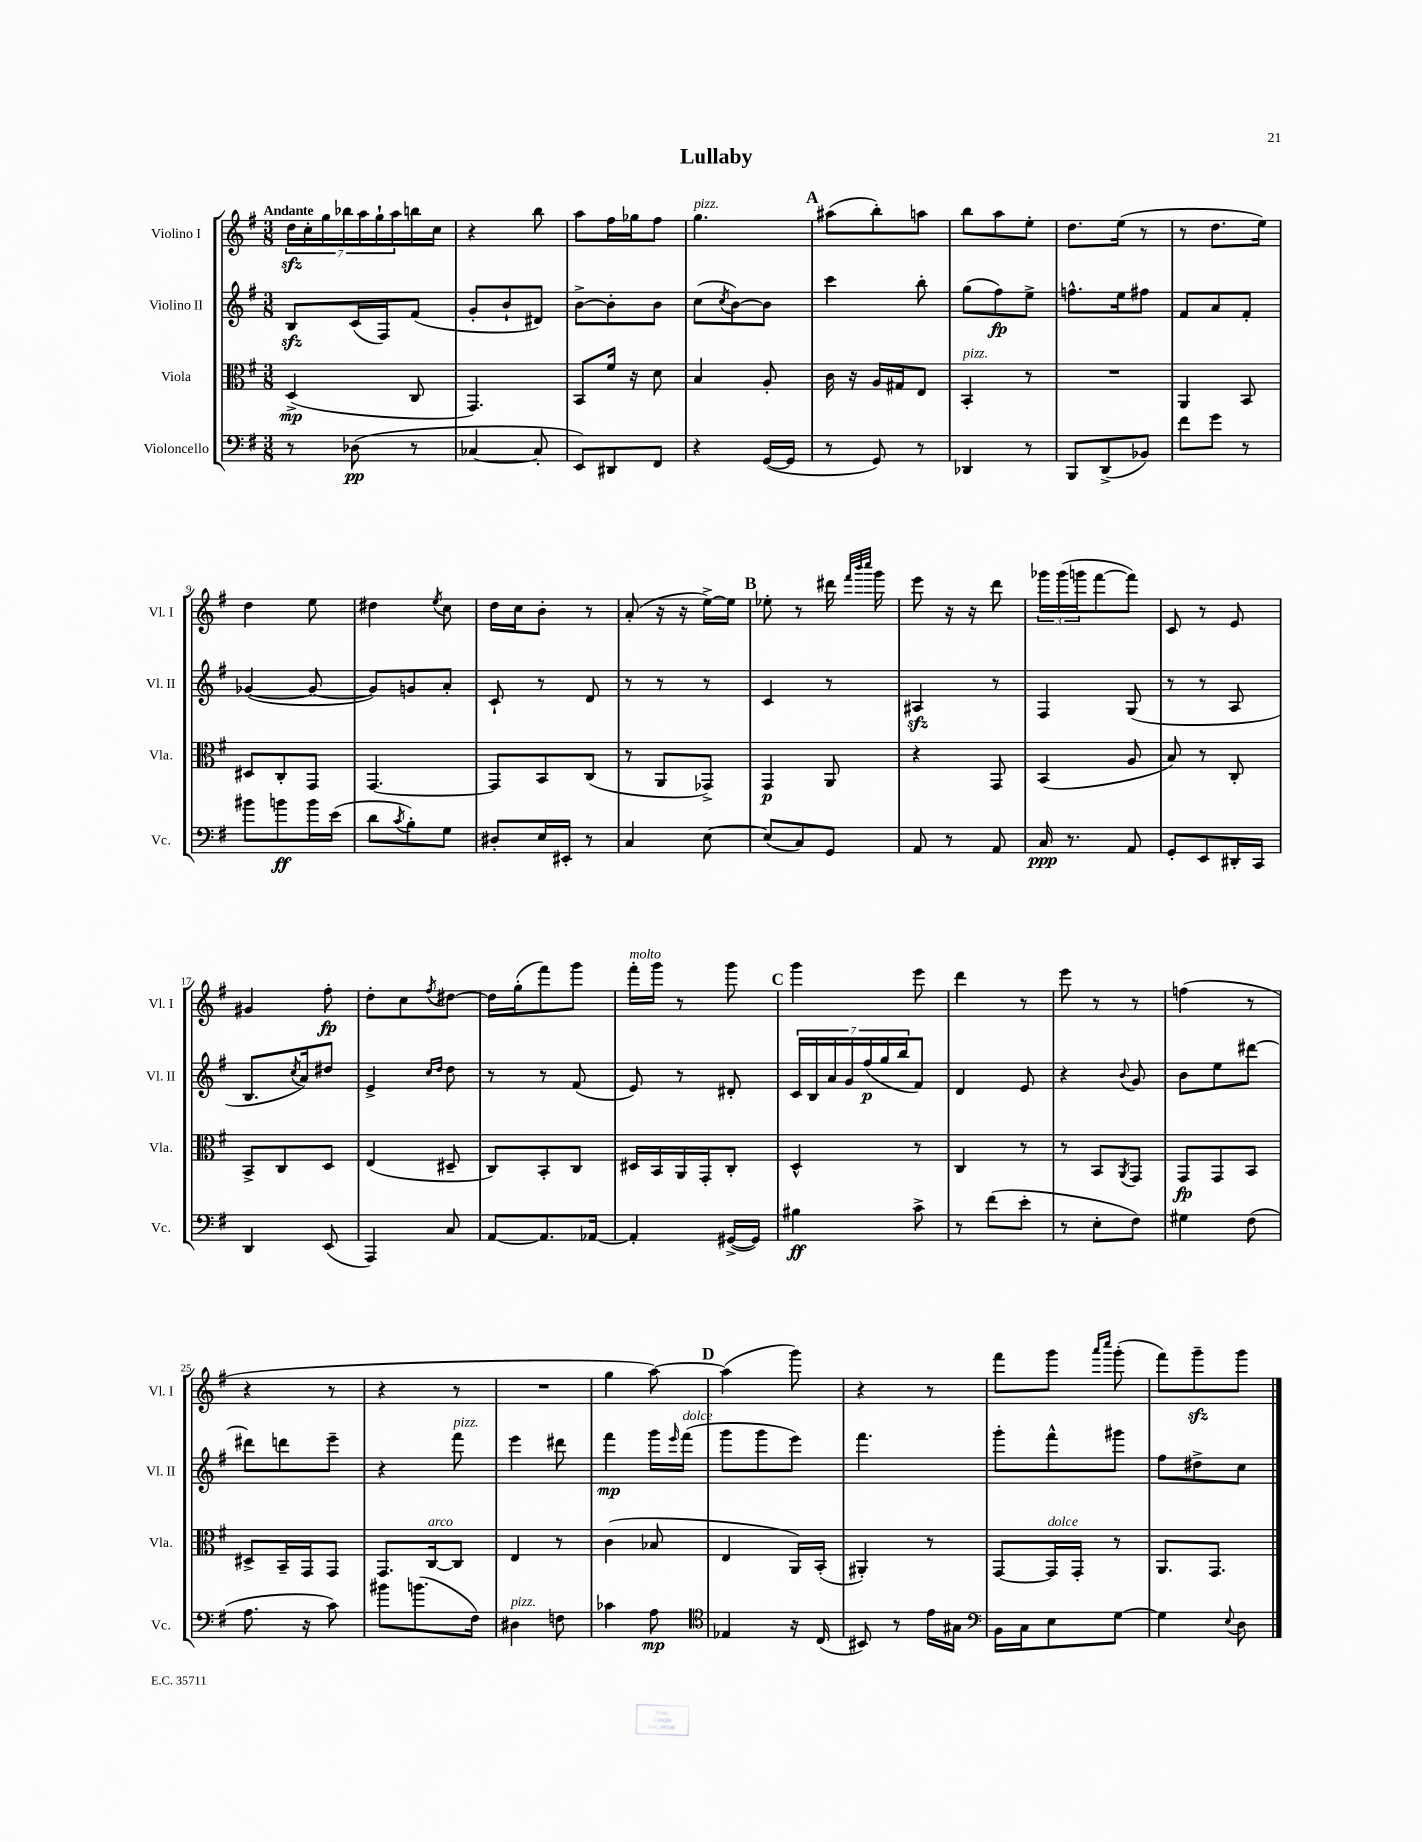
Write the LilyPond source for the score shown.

\header { title = "Lullaby" }
<<
\new StaffGroup <<
\new Staff = "s0" \with { instrumentName = "Violino I" shortInstrumentName = "Vl. I" } {
    \clef treble \key g \major \numericTimeSignature \time 3/8 \tempo "Andante"
    \tuplet 7/4 { d''16\sfz c''16-. g''16 bes''16 a''16 g''16-! a''16 } b''16 c''16 |
    r4 b''8 |
    a''8 fis''16 ges''16 fis''8 |
    g''4.^\markup { \italic "pizz." } |
    \mark \markup { \bold "A" } ais''8( b''8-.) a''8 |
    b''8 a''8 e''8-. |
    d''8. e''16( r8 |
    r8 d''8. e''16) |
    d''4 e''8 |
    dis''4 \acciaccatura { e''8 } c''8 |
    d''16 c''16 b'8-. r8 |
    a'8-.( r16 r16 e''16~->) e''16 |
    \mark \markup { \bold "B" } ees''8-. r8 dis'''16 \grace { fis'''32 b'''32 c''''32 } g'''16 |
    e'''8 r16 r16 d'''8 |
    \tuplet 3/2 { ges'''16 ges'''16( g'''16 } fis'''8~ fis'''8) |
    c'8 r8 e'8 |
    gis'4 fis''8-.\fp |
    d''8-. c''8 \acciaccatura { fis''8 } dis''8~ |
    dis''16 g''16-.( fis'''8) g'''8 |
    fis'''16-.^\markup { \italic "molto" } g'''16 r8 g'''8 |
    \mark \markup { \bold "C" } g'''4 e'''8 |
    d'''4 r8 |
    e'''8 r8 r8 |
    f''4( r8 |
    r4 r8 |
    r4 r8 |
    R4. |
    g''4 a''8~) |
    \mark \markup { \bold "D" } a''4( g'''8) |
    r4 r8 |
    fis'''8 g'''8 \grace { a'''16 c''''16 } g'''8-.( |
    fis'''8) g'''8--\sfz g'''8 \bar "|." |
}
\new Staff = "s1" \with { instrumentName = "Violino II" shortInstrumentName = "Vl. II" } {
    \clef treble \key g \major \numericTimeSignature \time 3/8
    b8\sfz c'16( fis16) fis'8( |
    g'8-. b'8-! dis'8) |
    b'8~-> b'8-. b'8 |
    c''8( \acciaccatura { c''8 } b'8~) b'8 |
    \mark \markup { \bold "A" } c'''4 b''8-. |
    g''8( fis''8\fp) e''8-> |
    f''8.-^ e''16 fis''8 |
    fis'8 a'8 fis'8-. |
    ges'4~( ges'8~ |
    ges'8) g'8 a'8-. |
    c'8-! r8 d'8 |
    r8 r8 r8 |
    \mark \markup { \bold "B" } c'4 r8 |
    ais4\sfz r8 |
    fis4 g8( |
    r8 r8 a8 |
    b8. \acciaccatura { c''8 } a'16) dis''8 |
    e'4-> \grace { c''16 d''16 } d''8 |
    r8 r8 fis'8( |
    e'8) r8 dis'8-. |
    \mark \markup { \bold "C" } \tuplet 7/4 { c'16 b16 a'16 g'16 fis''16\p( g''16 b''16 } fis'8) |
    d'4 e'8 |
    r4 \appoggiatura { b'8 } g'8 |
    b'8 e''8 dis'''8~ |
    dis'''8 d'''8 e'''8-- |
    r4 fis'''8^\markup { \italic "pizz." } |
    e'''4 dis'''8 |
    fis'''4\mp g'''16 \grace { e'''16 } fis'''16^\markup { \italic "dolce" }( |
    \mark \markup { \bold "D" } g'''8 g'''8 e'''8) |
    fis'''4. |
    g'''8-. fis'''8-^ gis'''8 |
    fis''8 dis''8-> c''8 \bar "|." |
}
\new Staff = "s2" \with { instrumentName = "Viola" shortInstrumentName = "Vla." } {
    \clef alto \key g \major \numericTimeSignature \time 3/8
    d4->\mp( c8 |
    g,4.) |
    b,8 fis'16 r16 d'8 |
    b4 a8-. |
    \mark \markup { \bold "A" } c'16 r16 a16 gis16 e8 |
    b,4-.^\markup { \italic "pizz." } r8 |
    R4. |
    a,4 b,8 |
    dis8 c8-. g,8 |
    g,4.~ |
    g,8 b,8 c8( |
    r8 a,8 ges,8->) |
    \mark \markup { \bold "B" } g,4\p a,8 |
    r4 g,8 |
    b,4( a8 |
    b8) r8 c8-. |
    b,8-> c8 d8 |
    e4( dis8-- |
    c8) b,8-. c8 |
    dis16 b,16 a,16 g,16-. c8-. |
    \mark \markup { \bold "C" } d4-^ r8 |
    c4 r8 |
    r8 b,8 \acciaccatura { a,8 } g,8 |
    g,8\fp g,8 b,8 |
    dis8-> b,16-- g,16 g,8 |
    g,8. c16~^\markup { \italic "arco" } c8 |
    e4 r8 |
    c'4( bes8 |
    \mark \markup { \bold "D" } e4 a,16) b,16-.( |
    ais,4-.) r8 |
    g,8~ g,16^\markup { \italic "dolce" } g,16-. r8 |
    a,8. g,8. \bar "|." |
}
\new Staff = "s3" \with { instrumentName = "Violoncello" shortInstrumentName = "Vc." } {
    \clef bass \key g \major \numericTimeSignature \time 3/8
    r8 des8\pp( r8 |
    ces4~ ces8-. |
    e,8) dis,8 fis,8 |
    r4 g,16~( g,16 |
    \mark \markup { \bold "A" } r8 g,8) r8 |
    des,4 r8 |
    b,,8 d,8->( bes,8) |
    fis'8 g'8 r8 |
    bis'8 b'8\ff b'16 e'16( |
    d'8 \acciaccatura { c'8 } b8-.) g8 |
    dis8-. e16 eis,16-. r8 |
    c4 e8~ |
    \mark \markup { \bold "B" } e8( c8) g,8 |
    a,8 r8 a,8 |
    c16\ppp r8. a,8 |
    g,8-. e,8 dis,16-. c,16 |
    d,4 e,8( |
    a,,4) c8 |
    a,8~ a,8. aes,16~ |
    aes,4-. gis,16~->( gis,16) |
    \mark \markup { \bold "C" } bis4\ff c'8-> |
    r8 fis'8( e'8-. |
    r8 e8-. fis8) |
    gis4 fis8( |
    a8. r16 c'8) |
    bis'8 b'8.( fis16) |
    dis4^\markup { \italic "pizz." } f8 |
    ces'4 a8\mp |
    \mark \markup { \bold "D" } \clef tenor ees4 r16 c16( |
    bis,8) r8 e'16 gis16 |
    \clef bass b,16 c16 e8 g8~ |
    g4 \appoggiatura { e8 } d8 \bar "|." |
}
>>
>>
